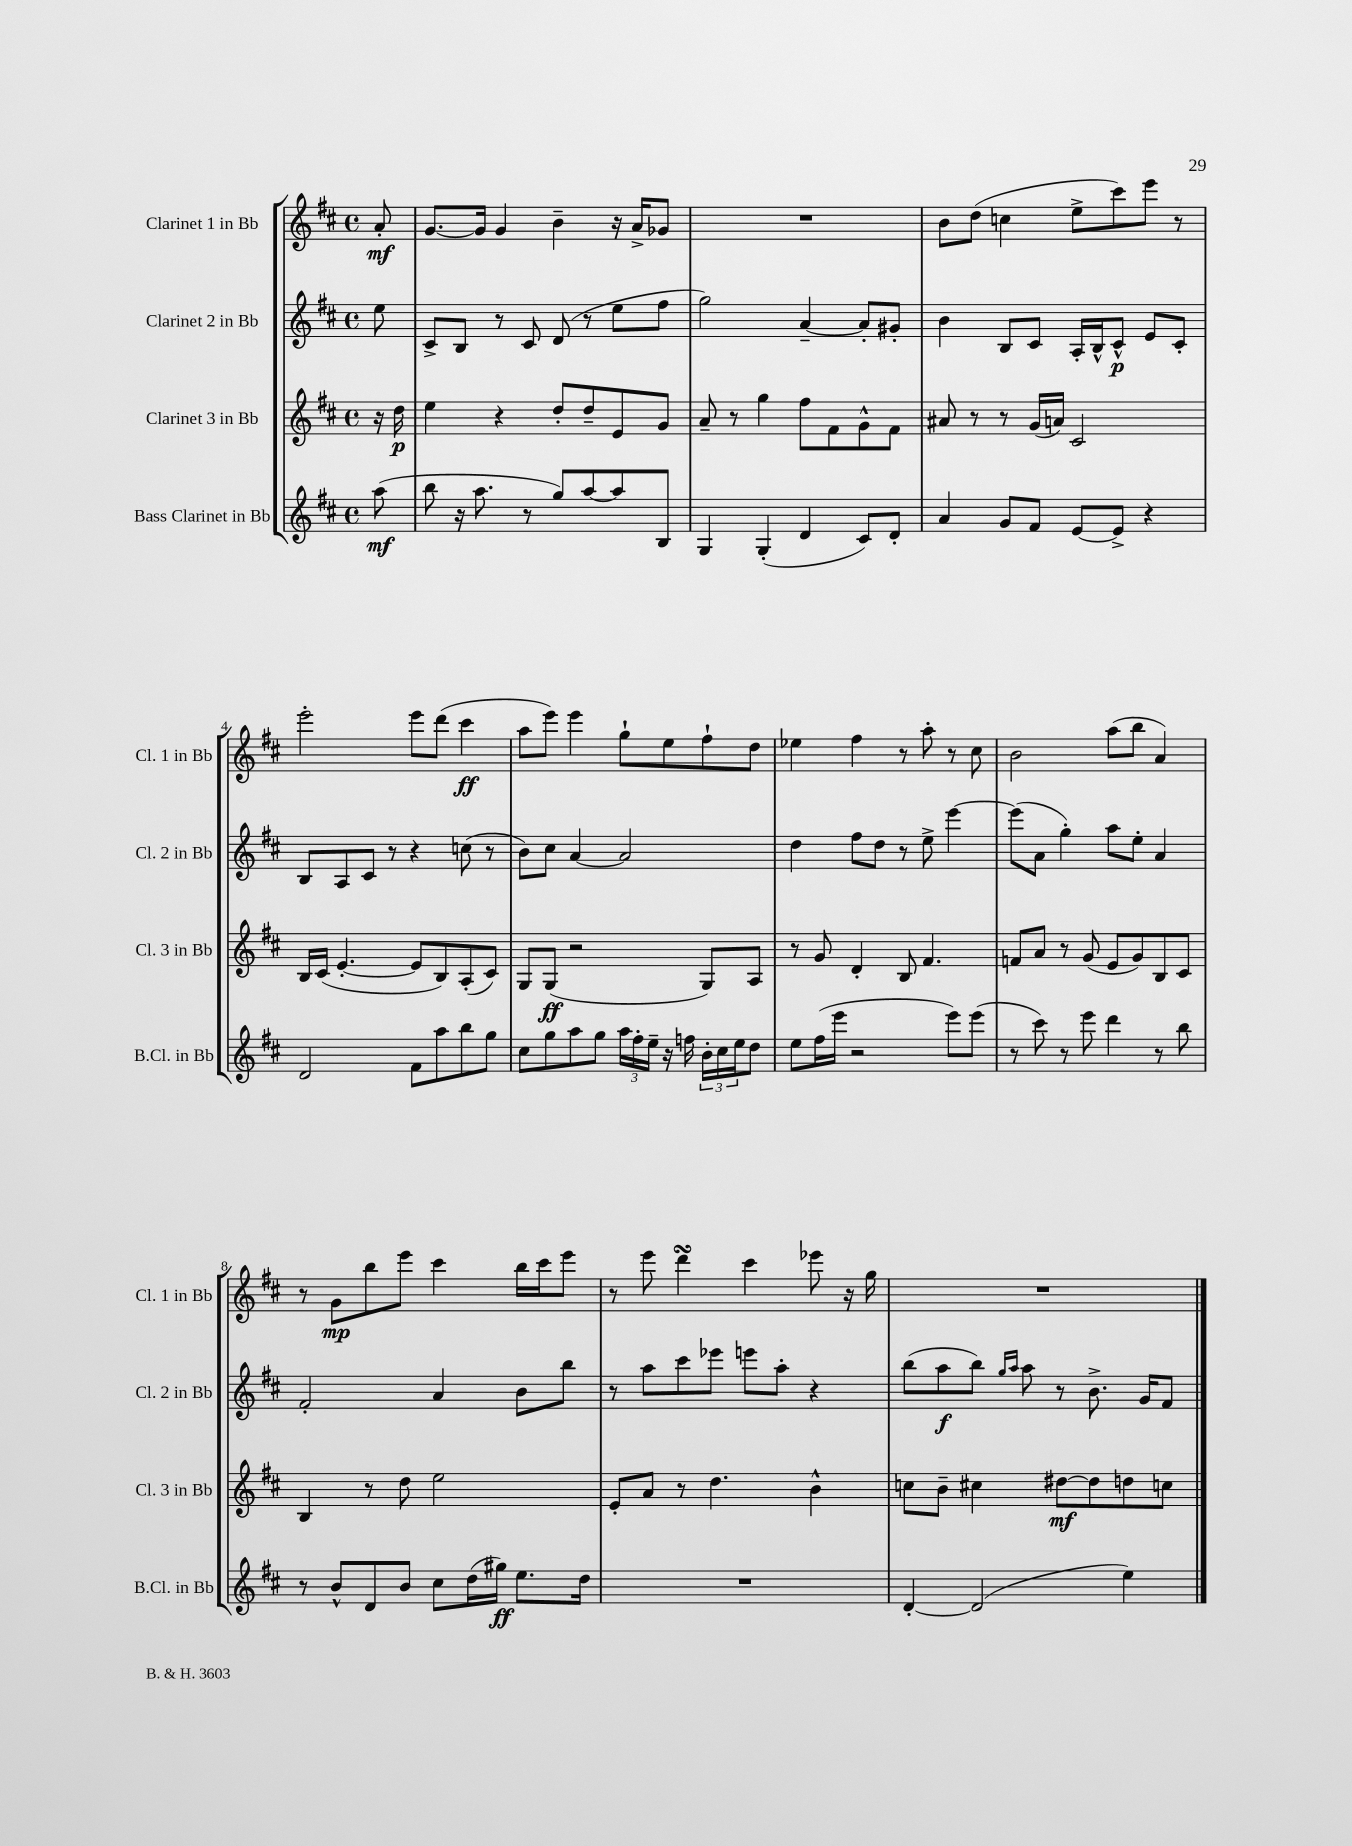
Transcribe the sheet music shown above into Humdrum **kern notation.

**kern	**kern	**kern	**kern
*staff4	*staff3	*staff2	*staff1
*clefG2	*clefG2	*clefG2	*clefG2
*k[f#c#]	*k[f#c#]	*k[f#c#]	*k[f#c#]
*M4/4	*M4/4	*M4/4	*M4/4
*met(c)	*met(c)	*met(c)	*met(c)
(8aa	16r	8ee	8a'
.	16dd	.	.
=	=	=	=
8bb	4ee	8c#^	[8.g
16r	.	8B	.
8.aa	.	.	16g]
.	4r	8r	4g
8r	.	8c#	.
8gg)	8dd'	(8d	4b~
[8aa	8dd~	8r	.
8aa]	8e	8ee	16r
.	.	.	16a^
8B	8g	8ff#	8g-
=	=	=	=
4G	8a~	2gg)	1r
.	8r	.	.
(4G'	4gg	.	.
4d	8ff#	[4a~	.
.	8f#	.	.
8c#)	8g^^	8a']	.
8d'	8f#	8g#'	.
=	=	=	=
4a	8a#	4b	8b
.	8r	.	(8dd
8g	8r	8B	4cc
8f#	(16g	8c#	.
.	16a)	.	.
[8e	2c#	16A'	8ee^
.	.	16B^^	.
8e^]	.	8c#^^	8ccc#)
4r	.	8e	8eee
.	.	8c#'	8r
=	=	=	=
2d	16B	8B	2eee'
.	(16c#	.	.
.	[4.e'	8A	.
.	.	8c#	.
.	.	8r	.
8f#	8e]	4r	8eee
8aa	8B)	.	(8ddd
8bb	(8A'	(8cc	4ccc#
8gg	8c#)	8r	.
=	=	=	=
8cc#	8G	8b)	8aa
8gg	(8G	8cc#	8eee)
8aa	2r	[4a	4eee
8gg	.	.	.
24aa	.	2a]	8gg`
24ff#'	.	.	.
24ee~	.	.	.
16r	.	.	8ee
16ff	.	.	.
24b'	8G)	.	8ff#`
24cc#	.	.	.
24ee	.	.	.
8dd	8A	.	8dd
=	=	=	=
8ee	8r	4dd	4ee-
(16ff#	8g	.	.
16eee	.	.	.
2r	4d'	8ff#	4ff#
.	.	8dd	.
.	8B	8r	8r
.	4.f#	8ee^	8aa'
8eee)	.	[4eee	8r
(8eee	.	.	8cc#
=	=	=	=
8r	8f	(8eee]	2b
8ccc#)	8a	8a	.
8r	8r	4gg')	.
8eee	(8g	.	.
4ddd	8e	8aa	(8aa
.	8g)	8ee'	8bb
8r	8B	4a	4a)
8bb	8c#	.	.
=	=	=	=
8r	4B	2f#'	8r
8b^^	.	.	8g
8d	8r	.	8bb
8b	8dd	.	8eee
8cc#	2ee	4a	4ccc#
(16dd	.	.	.
16gg#)	.	.	.
8.ee	.	8b	16bb
.	.	.	16ccc#
.	.	8bb	8eee
16dd	.	.	.
=	=	=	=
1r	8e'	8r	8r
.	8a	8aa	8eee
.	8r	8ccc#	4ddd
.	4.dd	8eee-	.
.	.	8eee	4ccc#
.	.	8aa'	.
.	4b^^	4r	8eee-
.	.	.	16r
.	.	.	16gg
=	=	=	=
[4d'	8cc	(8bb	1r
.	8b~	8aa	.
(2d]	4cc#	8bb)	.
.	.	16qqgg	.
.	.	16qqaa	.
.	.	8aa	.
.	[8dd#	8r	.
.	8dd#]	8.b^	.
4ee)	8dd	.	.
.	.	16g	.
.	8cc	8f#	.
==	==	==	==
*-	*-	*-	*-
